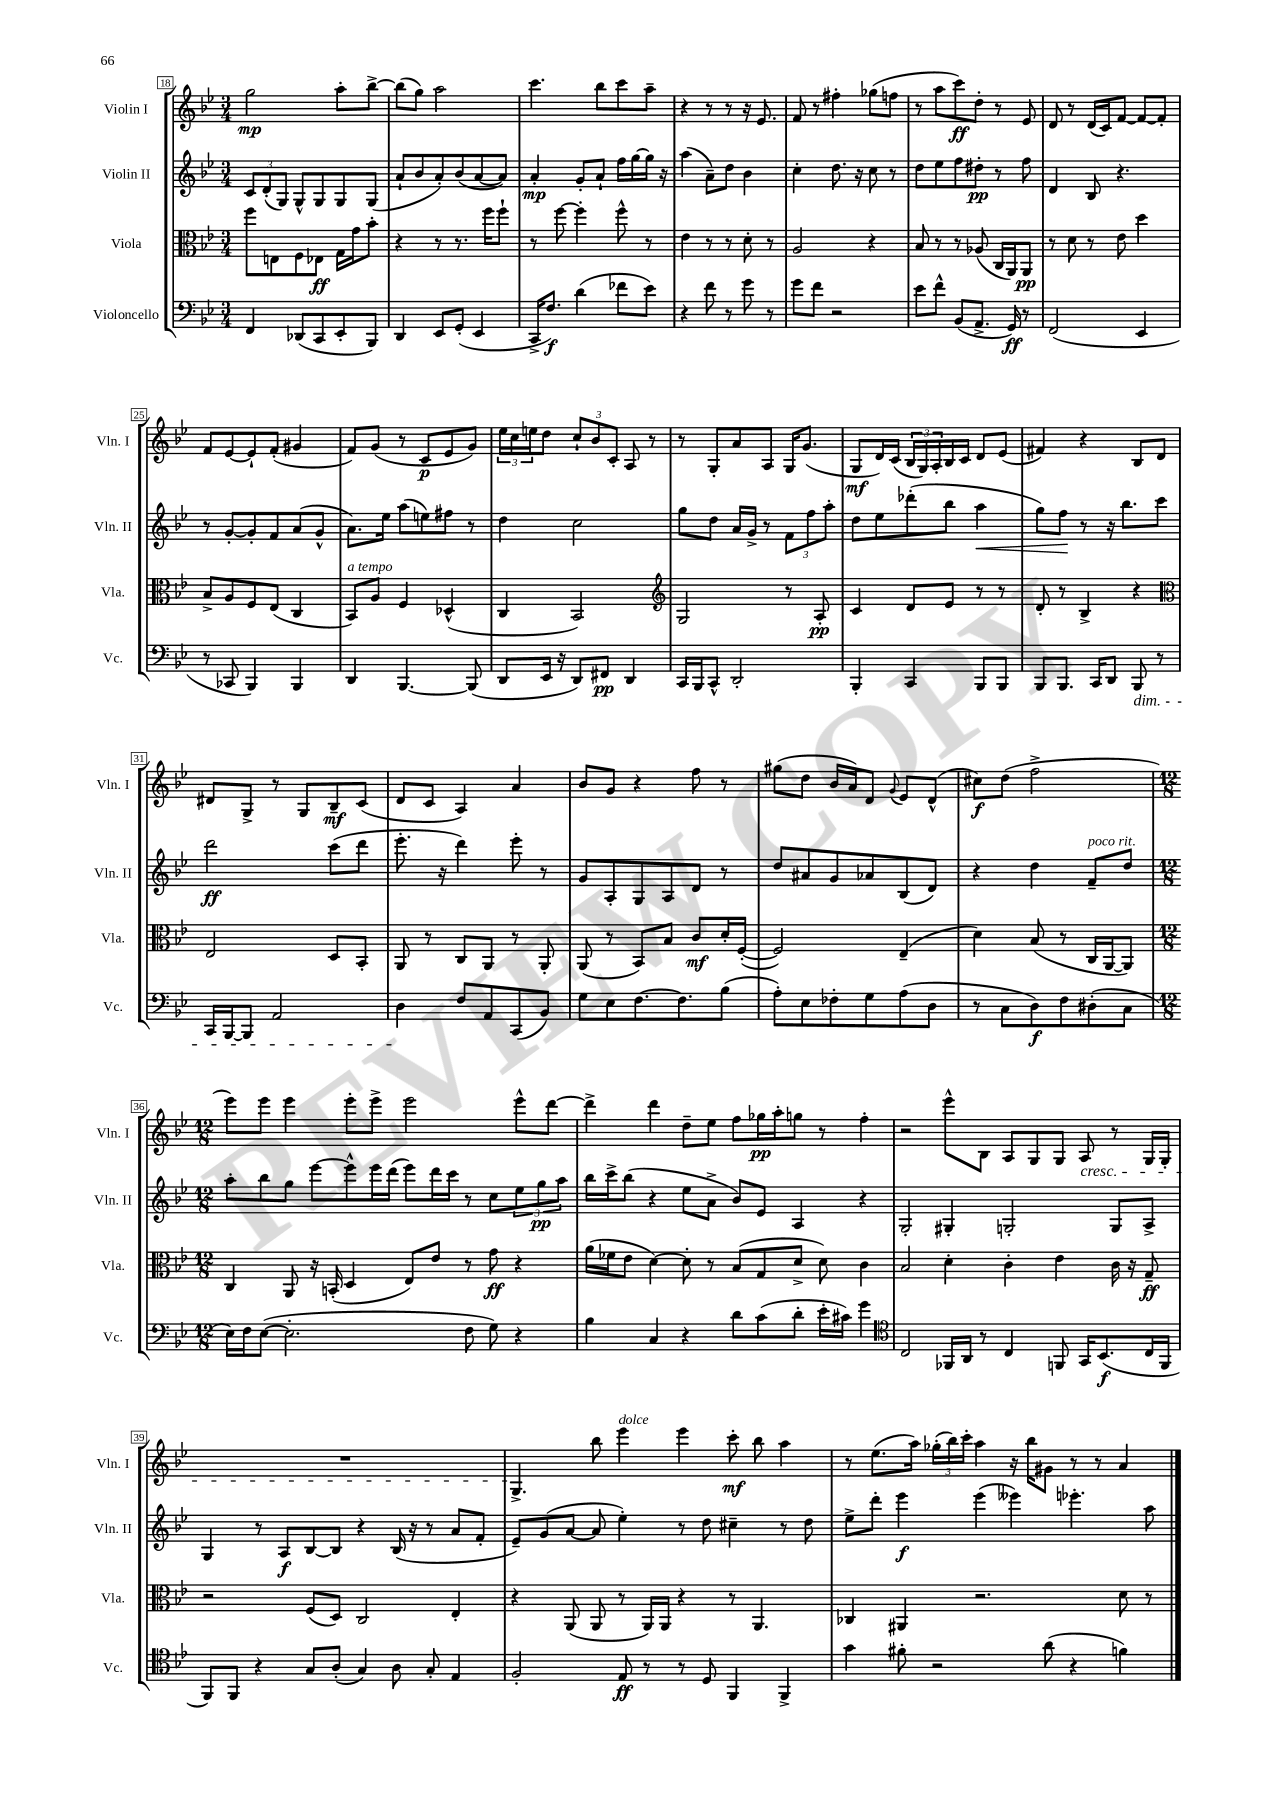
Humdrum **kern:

**kern	**kern	**kern	**kern
*staff4	*staff3	*staff2	*staff1
*clefF4	*clefC3	*clefG2	*clefG2
*k[b-e-]	*k[b-e-]	*k[b-e-]	*k[b-e-]
*M3/4	*M3/4	*M3/4	*M3/4
4FF	8ff	12c	2gg
.	.	(12d'	.
.	8E	.	.
.	.	12G)	.
(8DD-	8F	8G^^	.
8CC	8E-	8G	.
8EE-'	16G	8G	8aa'
.	16g	.	.
8BBB-)	8b-'	(8G	[8bb-^
=	=	=	=
4DD	4r	8a`	(8bb-]
.	.	8b-	8gg)
8EE-	8r	8a')	2aa
(8GG'	8.r	(8b-	.
4EE-	.	[8a	.
.	16ff	.	.
.	8ff`	8a])	.
=	=	=	=
16CC^	8r	4a'	4.ccc
8.F)	.	.	.
.	[8ff	.	.
(4d	4ff']	8g'	.
.	.	8a`	8bb-
8f-	8ff^^	16ff	8ccc
.	.	[16gg	.
8e-)	8r	16gg]	8aa~
.	.	16r	.
=	=	=	=
4r	4e-	(4aa	4r
8f	8r	8a~)	8r
8r	8r	8dd	8r
8g	8d'	4b-	16r
.	.	.	8.e-
8r	8r	.	.
=	=	=	=
8g	2A	4cc'	8f
8f	.	.	8r
2r	.	8.dd	4ff#'
.	.	16r	.
.	4r	8cc	(8gg-
.	.	8r	8ff
=	=	=	=
8e-	8B-	8dd	8r
8f^^	8r	8ee-	8aa
(8BB-	8r	8ff	8ccc)
8.AA^	(8A-	8dd#'	8dd'
.	16C	8r	8r
16GG)	16AA)	.	.
8r	8AA	8ff	8e-
=	=	=	=
(2FF	8r	4d	8d
.	8d	.	8r
.	8r	8B-	(16d
.	.	.	16c)
.	8e-	4.r	[8f
4EE-	4dd	.	8f_
.	.	.	8f']
=	=	=	=
8r	8B-^	8r	8f
8CC-	8A	[8g'	[8e-
4BBB-)	8F	8g']	8e-`]
.	(8E-	8f	(8f'
4BBB-	4C	(8a	4g#
.	.	8g^^	.
=	=	=	=
4DD	8BB-)	8.a)	8f)
.	8A	.	(8g
.	.	16ee-	.
[4.BBB-	4F	(8aa	8r
.	.	8ee)	8c
.	(4D-^^	8ff#	8e-
(8BBB-]	.	8r	8g)
=	=	=	=
8DD	4C	4dd	24ee-
.	.	.	24cc
.	.	.	24ee
16EE-	.	.	8dd
16r	.	.	.
8DD)	2BB-)	2cc	12cc`
.	.	.	12b-
8FF#	.	.	.
.	.	.	12c'
4DD	.	.	8A
.	.	.	8r
=	=	=	=
*	*clefG2	*	*
16CC	2G	8gg	8r
16BBB-	.	.	.
8CC^^	.	8dd	8G'
2DD'	.	16a	8a
.	.	16g^	.
.	.	8r	8A
.	8r	12f	16G
.	.	.	(8.g
.	.	12ff	.
.	8A'	.	.
.	.	12aa'	.
=	=	=	=
4BBB-'	4c	8dd	8G
.	.	8ee-	16d)
.	.	.	(16c
4CC	8d	(8ddd-'	24B-
.	.	.	24G)
.	.	.	24A'
.	8e-	8bb-	16B-
.	.	.	16c
8BBB-	8r	4aa	8d
8BBB-	8r	.	(8e-
=	=	=	=
8BBB-	8d'	8gg)	4f#)
8.BBB-	8r	8ff	.
.	4B-^	8r	4r
16CC	.	.	.
8DD	.	16r	.
.	.	8.bb-	.
8BBB-	4r	.	8B-
8r	.	8ccc	8d
=	=	=	=
*	*clefC3	*	*
16CC	2E-	2ddd	8d#
[16BBB-	.	.	.
8BBB-]	.	.	8G^
2AA	.	.	8r
.	.	.	8G
.	8D	(8ccc	8B-~
.	8BB-'	8ddd	(8c
=	=	=	=
4D	8AA	8.eee-'	8d
.	8r	.	8c
.	.	16r	.
8F	8C	4ddd)	4A)
8AA	8AA	.	.
(8CC	8r	8eee-'	4a
8BB-)	8AA'	8r	.
=	=	=	=
8G	(8AA	8g	8b-
8E-	8r	8A'	8g
[8.F	8BB-)	8G	4r
.	8B-	8A	.
8.F]	.	.	.
.	8c	8d	8ff
(8B-	16d'	8r	8r
.	([16F'	.	.
=	=	=	=
8A')	2F])	8dd	(8gg#
8E-	.	8a#	8dd
8F-'	.	8g	16b-
.	.	.	16a)
8G	.	8a-	8d
.	.	.	8qqg
(8A	(4E-~	(8B-	8e-
8D	.	8d)	(8d^^
=	=	=	=
8r	4d)	4r	8cc#)
8C	.	.	(8dd
8D)	(8B-	4dd	2ff^
8F	8r	.	.
(8D#'	16C	8f~	.
.	[16AA	.	.
8C	8AA])	8dd	.
=	=	=	=
*M12/8	*M12/8	*M12/8	*M12/8
16E-)	4C	8aa'	8eee-)
16F	.	.	.
([8E-	.	8bb-	8eee-
2.E-']	8AA	8gg	4eee-
.	16r	[8eee-	.
.	(16BB'	.	.
.	4D	8eee-^^]	8eee-'
.	.	16eee-	8eee-^
.	.	(16ddd	.
.	8E-)	8eee-)	2eee-
.	8e-	16ddd	.
.	.	16ccc	.
8F	8r	8r	.
8G)	8g	8cc	.
4r	4r	12ee-	8eee-^^
.	.	12gg	.
.	.	.	[8ddd
.	.	12aa	.
=	=	=	=
4B-	(16a	16bb-	4ddd^]
.	16f-	16ccc^	.
.	8e-	(8bb-	.
4C	[4d)	4r	4ddd
4r	8d']	8ee-	8dd~
.	8r	8a^	8ee-
8d	(8B-	8b-)	8ff
(8c	8G	8e-	16gg-
.	.	.	16aa'
8d'	8d^	4A	8gg
16e-'	8d)	.	8r
16c#)	.	.	.
4g	4c	4r	4ff'
=	=	=	=
*clefC4	*	*	*
2C	2B-	2G'	2r
16FF-	4d'	4G#'	8eee-^^
16AA	.	.	.
8r	.	.	8B-
4C	4c'	2G'	8A
.	.	.	8G
8FF	4e-	.	8G
16GG	.	.	8A
(8.BB-	.	.	.
.	16c	8G	8r
.	16r	.	.
16C	8G~	8A^	16G
16FF	.	.	16G'
=	=	=	=
8FF)	2r	4G	1.r
8FF	.	.	.
4r	.	8r	.
.	.	8A	.
8G	(8F	[8B-	.
(8A'	8D)	8B-]	.
4G)	2C	4r	.
8A	.	(16B-	.
.	.	16r	.
8G'	.	8r	.
4E-	4E-'	8a	.
.	.	8f'	.
=	=	=	=
2F'	4r	8e-~)	4.G^
.	.	(8g	.
.	(8AA	[8a	.
.	8AA	8a]	8bb-
8E-	8r	4ee-')	4eee-
8r	16AA)	.	.
.	16AA	.	.
8r	4r	8r	4eee-
8D	.	8dd	.
4FF	8r	4cc#~	8ccc'
.	4.AA	.	8bb-
4FF^	.	8r	4aa
.	.	8dd	.
=	=	=	=
4g	4C-	8ee-^	8r
.	.	8ddd'	(8.ee-
8f#'	4AA#	4eee-	.
.	.	.	16aa)
2r	.	.	(24gg-'
.	.	.	24bb-)
.	.	.	24ccc'
.	2.r	(4eee-	4aa
.	.	4eee--)	16r
.	.	.	16bb-
(8a	.	.	8g#
4r	.	4.eee-'	8r
.	.	.	8r
4f)	8d	.	4a
.	8r	8aa	.
==	==	==	==
*-	*-	*-	*-
